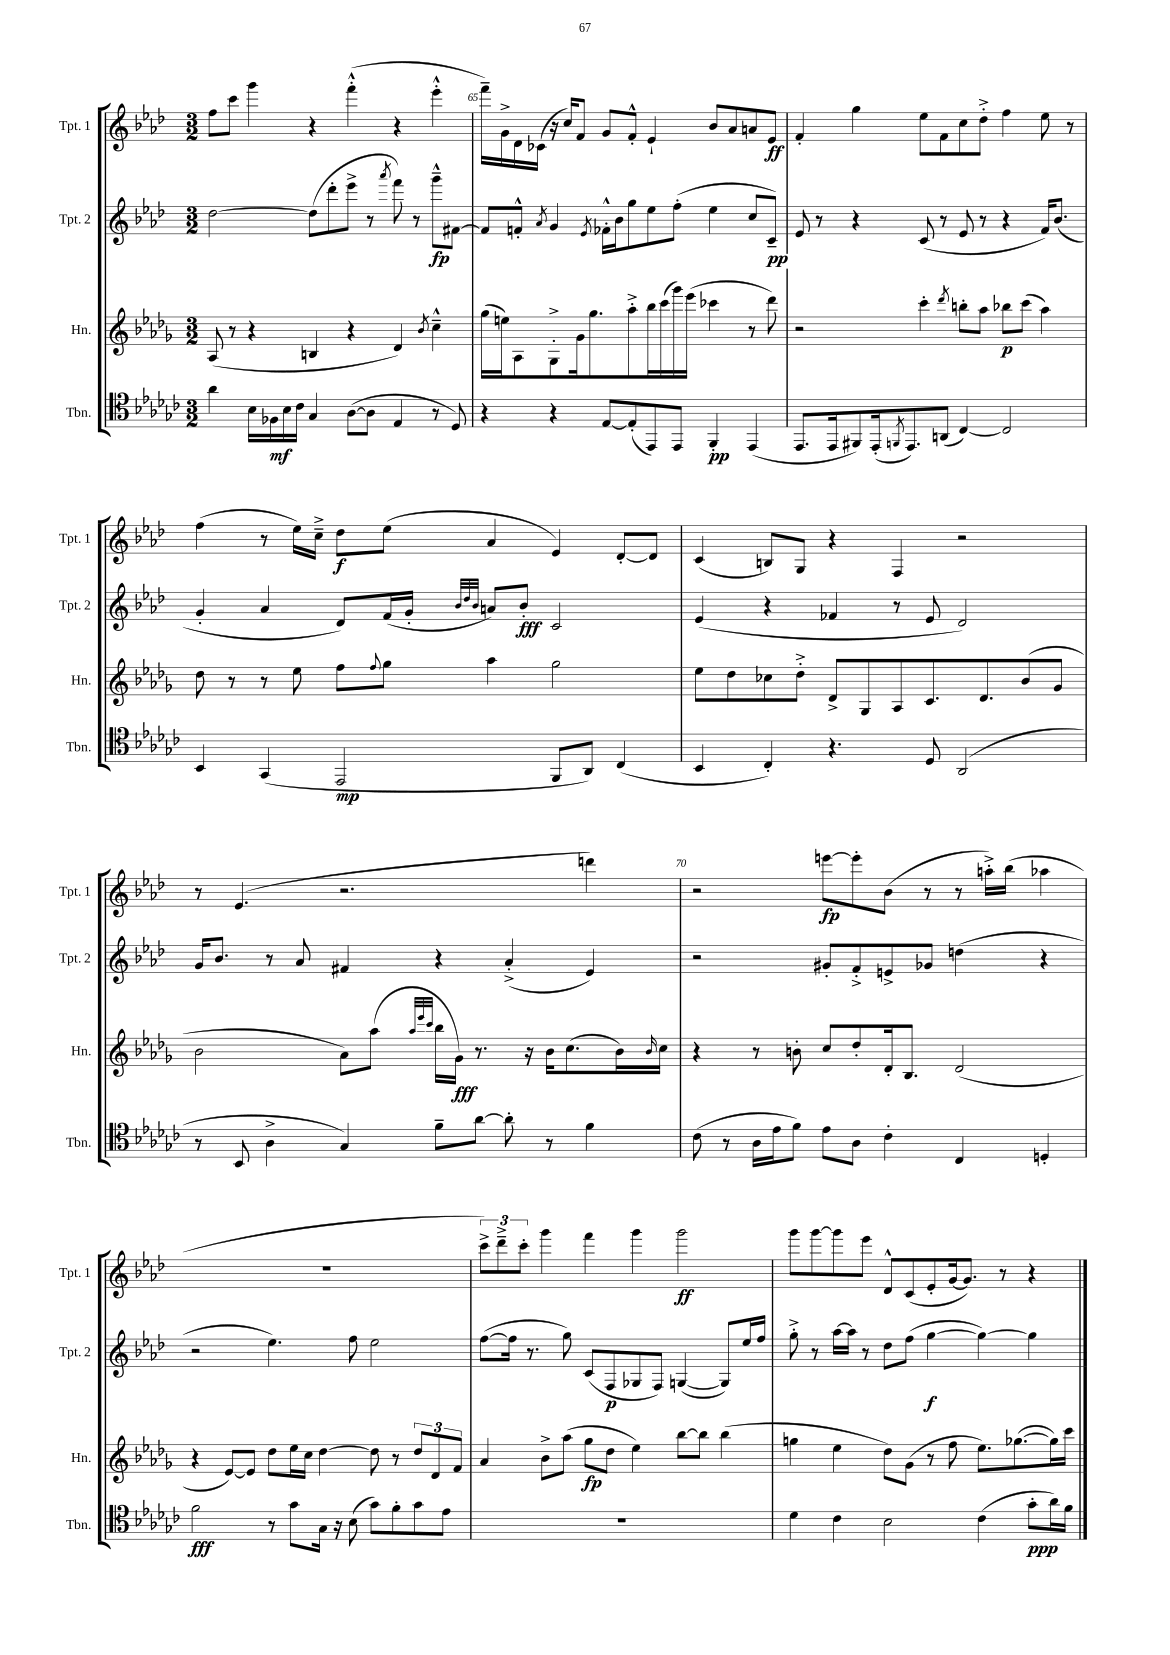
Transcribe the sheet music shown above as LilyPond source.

<<
\new StaffGroup <<
\new Staff = "s0" \with { instrumentName = "Tpt. 1" shortInstrumentName = "Tpt. 1" } {
    \clef treble \key aes \major \numericTimeSignature \time 3/2
    f''8 c'''8 g'''4 r4 f'''4-.-^( r4 ees'''4-.-^ |
    f'''16--) g'16-> des'16 ces'16( r16 c''16) f'8 g'8 f'8-.-^ ees'4-! bes'8 aes'8 a'8 ees'8\ff |
    f'4-. g''4 ees''8 f'8 c''8 des''8-.-> f''4 ees''8 r8 |
    f''4( r8 ees''16) c''16---> des''8\f ees''8( aes'4 ees'4) des'8~-. des'8 |
    c'4( b8) g8 r4 f4 r2 |
    r8 ees'4.( r2. d'''4) |
    r2 e'''8~\fp e'''8-. bes'8( r8 r8 a''16-.->) bes''16( aes''4 |
    R1. |
    \tuplet 3/2 { c'''8->) des'''8---> c'''8-. } g'''4 f'''4 g'''4 g'''2\ff |
    g'''8 g'''8~ g'''8 ees'''8 des'8-^ c'8( ees'8-. g'16~ g'8.) r8 r4 \bar "|." |
}
\new Staff = "s1" \with { instrumentName = "Tpt. 2" shortInstrumentName = "Tpt. 2" } {
    \clef treble \key aes \major \numericTimeSignature \time 3/2
    des''2~ des''8( des'''8-. ees'''8-> r8 \acciaccatura { aes'''8 } f'''8) r8 g'''8---^\fp fis'8~ |
    fis'8 f'8-.-^ \acciaccatura { aes'8 } g'4 \acciaccatura { ees'8 } fes'16-.-^ bes'16 g''8 ees''8 f''8-.( ees''4 c''8 c'8--\pp) |
    ees'8 r8 r4 c'8( r8 ees'8 r8 r4 f'16) bes'8.( |
    g'4-. aes'4 des'8) f'16( g'16-. \grace { bes'32 des''32 bes'32 } a'8) bes'8-.\fff c'2 |
    ees'4( r4 fes'4 r8 ees'8 des'2) |
    g'16 bes'8. r8 aes'8 fis'4 r4 aes'4-.->( ees'4) |
    r2 gis'8-. f'8-.-> e'8-> ges'8 d''4( r4 |
    r2 ees''4.) f''8 ees''2 |
    f''8~( f''16 r8. g''8) c'8( f8\p ges8 f8) g4~( g8) ees''16 f''16 |
    g''8-.-> r8 aes''16~ aes''16 r8 des''8 f''8( g''4~\f g''4~) g''4 \bar "|." |
}
\new Staff = "s2" \with { instrumentName = "Hn." shortInstrumentName = "Hn." } {
    \clef treble \key des \major \numericTimeSignature \time 3/2
    aes8( r8 r4 b4 r4 des'4) \acciaccatura { bes'8 } c''4---^ |
    ges''16( e''16) aes8 ges8-.-> ges'16 ges''8. aes''8-.-> bes''16 c'''16( ges'''16) ees'''16( ces'''4 r8 des'''8) |
    r2 c'''4-. \acciaccatura { des'''8 } b''8-. aes''8 bes''8\p c'''8( aes''4) |
    des''8 r8 r8 ees''8 f''8 \appoggiatura { f''8 } ges''8 aes''4 ges''2 |
    ees''8 des''8 ces''8 des''8-.-> des'8-> ges8 aes8 c'8. des'8. bes'8( ges'8 |
    bes'2 aes'8) aes''8( \grace { aes''32 ees'''32 c'''32 } bes''16 ges'16\fff) r8. r16 bes'16 c''8.( bes'16) \grace { bes'16 } c''16 |
    r4 r8 b'8-. c''8 des''8-. des'16-. bes8. des'2( |
    r4 ees'8~) ees'8 des''8 ees''16 c''16 des''4~ des''8 r8 \tuplet 3/2 { des''8 des'8 f'8 } |
    aes'4 bes'8-> aes''8( ges''8\fp des''8 ees''4) bes''8~ bes''8 bes''4( |
    g''4 ees''4 des''8) ges'8( r8 f''8 ees''8.) ges''8.~( ges''16) c'''16 \bar "|." |
}
\new Staff = "s3" \with { instrumentName = "Tbn." shortInstrumentName = "Tbn." } {
    \clef tenor \key ges \major \numericTimeSignature \time 3/2
    aes'4 bes16 fes16\mf bes16 ces'16 ges4 aes8~( aes8 ees4 r8 des8) |
    r4 r4 ees8~ ees8-.( ees,8) ees,8 f,4-.\pp ees,4( |
    ees,8. ees,16 fis,8) ees,16-.( \acciaccatura { f,8 } ees,8.) a,8( ces4~) ces2 |
    bes,4 ges,4( ees,2\mp f,8 aes,8) ces4( |
    bes,4 ces4-.) r4. des8 aes,2( |
    r8 bes,8 aes4-> ges4) f'8-- aes'8~ aes'8-. r8 f'4 |
    ces'8( r8 aes16 ees'16 f'8) ees'8 aes8 ces'4-. ces4 d4-. |
    f'2\fff r8 ges'8 ges16 r16 bes8( ges'8) f'8-. ges'8 ees'8 |
    R1. |
    des'4 ces'4 bes2 ces'4( ges'8-.\ppp aes'16) f'16 \bar "|." |
}
>>
>>
\layout { \context { \Score currentBarNumber = #64 \override BarNumber.break-visibility = ##(#f #t #t) barNumberVisibility = #(every-nth-bar-number-visible 5) } }
